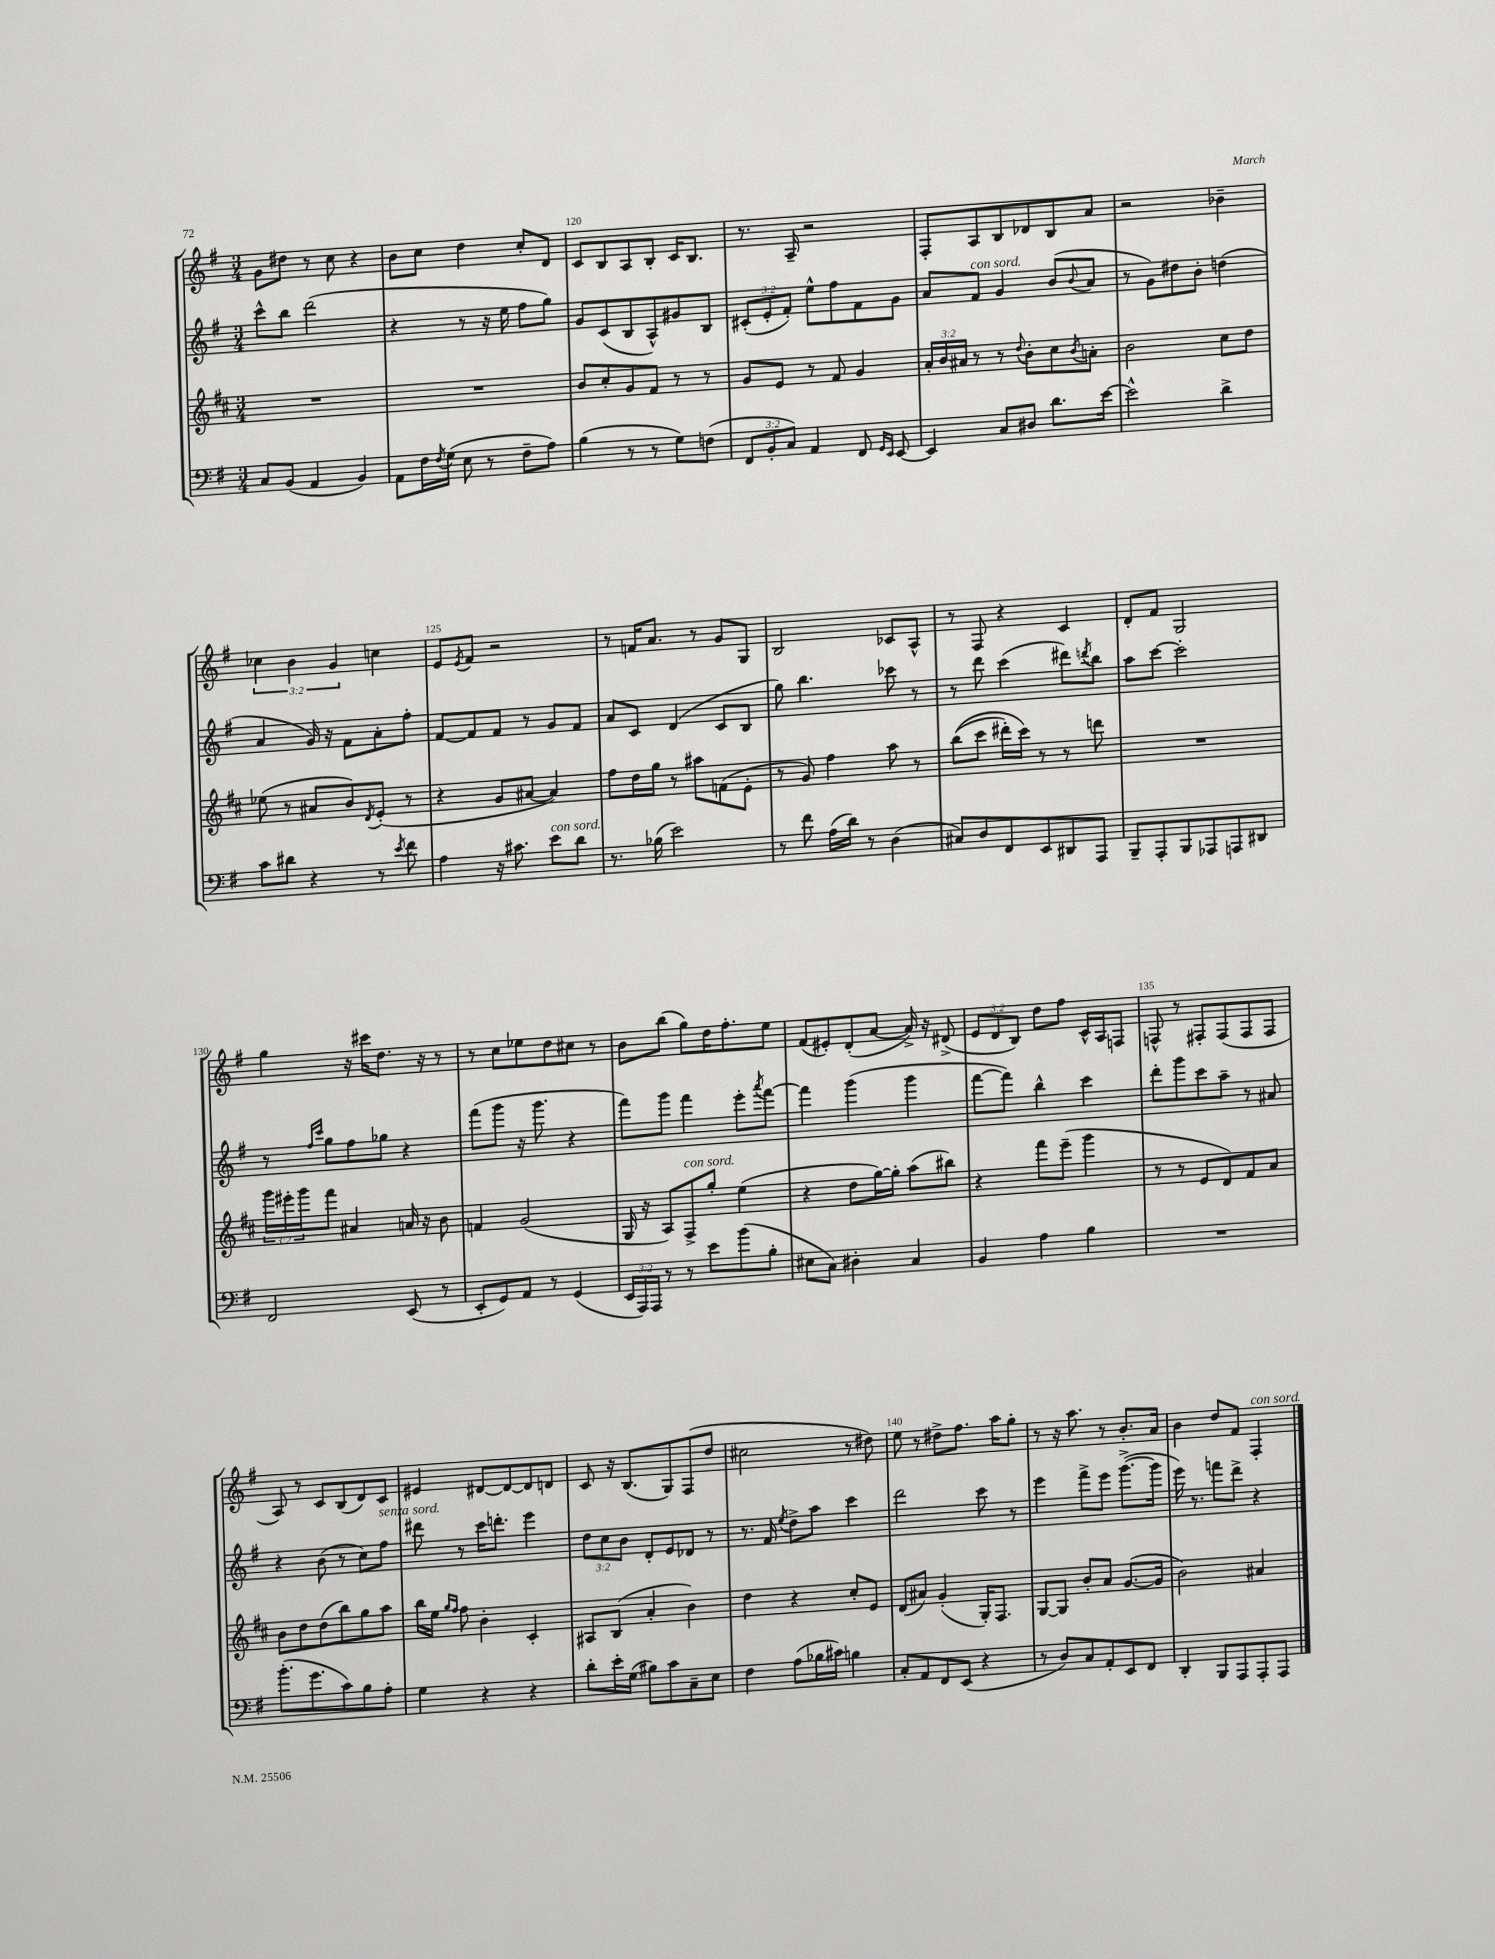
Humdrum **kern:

**kern	**kern	**kern	**kern
*part4	*part3	*part2	*part1
*staff4	*staff3	*staff2	*staff1
*clefF4	*clefG2	*clefG2	*clefG2
*k[f#]	*k[f#c#]	*k[f#]	*k[f#]
*M3/4	*M3/4	*M3/4	*M3/4
=118	=118	=118	=118
8C/L	2.r	8ccc^^\L	8g\L
(8BB/J	.	8bb\J	8dd#X\J
4AA/	.	(2ddd\	8r
.	.	.	8cc\
4BB/)	.	.	4r
=119	=119	=119	=119
8AA\L	2.r	4r	8b\L
16F#\L	.	.	8cc\J
8qF#/	.	.	.
(16G\JJ	.	.	.
8E\	.	8r	4dd\
8r	.	16r	.
.	.	16ee\	.
8F#~\L	.	8ff#\L	8cc'/L
8A\J)	.	8gg\J)	8d/J
=120	=120	=120	=120
(4B\	8b/L	8g/L	8c/L
.	8cc#'/	(8c/	8B/
8r	8g/	8B/	8A/
8r	8f#/J	8A^^/)	8B'/J
8G\L)	8r	8g#X/	16c/KL
.	.	.	8.B/J
(8Fn\J	8r	8B/J	.
=121	=121	=121	=121
12FF#/L	8g/L	(12c#X'/L	8.r
12BB'/	.	12e'/	.
.	8e/J	.	.
12C/J)	.	12f#'/J)	.
.	.	.	16A~/
4AA/	8r	8ee^^\L	2r
.	8f#/	8ff#\	.
8FF#/	4g/	8f#\	.
16qqGG/LL	.	.	.
16qqEE/JJ	.	.	.
[8EE/	.	8g\J	.
=122	=122	=122	=122
4EE/]	24a'/LL	8a/L	8F#'/L
.	24b/	.	.
.	24a#X/JJ	.	.
!	!	!LO:TX:a:i:t=con sord.	!
.	8r	8f#/J	8A/
8C/L	8r	4g/	8B/
.	8qqdd/	.	.
8D#X/J	8b'\L	.	8d-X/
8.d\L	8cc#\	(8b/L	8B/
.	8qb/	8qqb/	.
.	8an'\J	8a/J	8a/J
[16e\Jk	.	.	.
=123	=123	=123	=123
2e^^\]	2b\	8r	2r
.	.	8g\L)	.
.	.	8dd#X\	.
.	.	8b'\J	.
4d^\	8cc#\L	(4ddn\	4b-X~\
.	8dd\J	.	.
!!LO:LB:g=z
=124	=124	=124	=124
8c\L	(8ee-X\	4a/	6cc-X\
8d#X\J	8r	.	.
.	.	.	6b\
4r	8a#X/L	16g/)	.
.	.	16r	.
.	.	.	6g/
.	8b/)	8f#\L	.
.	8qd/	.	.
8r	(8e'/J	8a'\	4ccn\
8qe/	.	.	.
8f#\	8r	8ff#'\J	.
=125	=125	=125	=125
4A\	4r	[8f#/L	8e/L
.	.	.	8qe/
.	.	8f#/]	8f#/J
16r	8g/L	8f#/J	2r
8.c#X\	.	.	.
.	[8a#X/J	8r	.
!LO:TX:a:i:t=con sord.	!	!	!
8e\L	4a#/])	8g/L	.
8d\J	.	8f#/J	.
=126	=126	=126	=126
8.r	8ff#\L	8a/L	8r
.	16dd\L	8c/J	16fn/KL
(16B-X\	16gg\JJ	.	8.a/J
2e\)	8r	(4d/	.
.	8aa#X\L	.	8r
.	(8fn\	8c/L	8g/L
.	8e'\J	8B/J	8G/J
=127	=127	=127	=127
8r	8r	8gg\)	2B/
8f#\	8g/)	4.bb\	.
(16A\LL	4ff#\	.	.
16d\JJ)	.	.	.
8r	.	.	.
(4D\	8aa\	8ccc-X\	8c-X/L
.	8r	8r	8A^^/J
=128	=128	=128	=128
8C#X/L)	((8bb\L	8r	8r
8D/	8ccc#\J	8ddd\	8F#/
8FF#/	16ddd#X'\LL)	(4ccc\	4r
.	16ccc#\JJ)	.	.
8EE/	8r	.	.
8DD#X/	8r	8ddd#X\L)	4c/
.	.	8qdddn/	.
8AAA/J	8dddn\	8bb\J	.
=129	=129	=129	=129
8BBB~/L	2.r	8aa\L	8d'/L
8AAA'/	.	[8ccc\J	8f#/J
8BBB/	.	2ccc'\]	2G/
8AAA-X/	.	.	.
8AAAn/	.	.	.
8DD#X/J	.	.	.
!!LO:LB:g=z
=130	=130	=130	=130
2FF#/	24ggg\LL	8r	4gg\
.	24eee#X'\	.	.
.	24ggg\J	.	.
.	.	16qqff#/LL	.
.	.	16qqccc/JJ	.
.	8fff#\J	8gg\L	.
.	4a#X/	8ff#\	16r
.	.	.	16ccc#X\KL
.	.	8gg-X\J	8.dd\J
(8EE/	16an/	4r	.
.	16r	.	16r
8r	8b\	.	8r
=131	=131	=131	=131
8EE'/L	4fn/	(8fff#\L	8r
8GG/)	.	8ggg\J	8cc\L
8AA/J	(2g/	16r	8ee-X\
.	.	8.ggg\	.
8r	.	.	8dd\
(4GG/	.	4r	8cc#X\J
.	.	.	8r
=132	=132	=132	=132
24EE/LL	16G/	8fff#\L)	8b\L
24AAA/)	.	.	.
.	16r	.	.
24AAA/JJ	.	.	.
8r	8A/L)	8ggg\J	(8bb\J
!	!LO:TX:a:i:t=con sord.	!	!
8r	8F#^/	4fff#\	8gg\L)
8e\L	8gg'/J	.	16dd\K
.	.	.	8.ff#'\
(8b\	(4ee\	8eee'\L	.
.	.	8qaaa/	.
8B'\J	.	[8fff#\J	8ee\J
=133	=133	=133	=133
8E#X\L	4r	4fff#\]	(8f#/L
8C\J)	.	.	8e#X'/)
4D#X'\	8dd\L	(4ggg\	(8d'/
.	[16gg\L)	.	[8a/J
.	16gg'\JJ]	.	.
4C/	(8aa\L	4ggg\	16a^/])
.	.	.	16r
.	8bb#X\J)	.	(8d#X^/
=134	=134	=134	=134
4BB/	4r	[8fff#\L	12e/L
.	.	.	12d/
.	.	8fff#\J])	.
.	.	.	12B/J)
4A\	8fff#\L	4bb^^\	8dd\L
.	(8eee~\J	.	8ff#\J
4B\	4ggg\	4ccc\	16c^^/LL
.	.	.	16A/J
.	.	.	8Fn/J
=135	=135	=135	=135
2.r	8r	8ddd'\L	8Fn^^/
.	8r	8ggg\	8r
.	8e/L	8ccc\	8F#X'/L
.	8d/)	8aa~\J	(8F#/
.	8f#/	8r	8F#/
.	8a/J	8a#X/	8F#/J
!!LO:LB:g=z
=136	=136	=136	=136
(8.b'\L	8b\L	4r	8A/)
.	8dd\	.	8r
8.g\	.	.	.
.	(8dd\	(8b\	8c/L
8c\)	8bb\)	8r	(8B/
8B\	8gg\	8cc\L)	8d/)
!	!	!LO:TX:a:i:t=senza sord.	!
8A'\J	8aa\J	8ff#\J	8c/J
=137	=137	=137	=137
4G\	16bb\LL	8ddd#X\	4e#X/
.	16ee\JJ	.	.
.	16qqgg/LL	.	.
.	16qqff#/JJ	.	.
.	8ff#\	8r	.
4r	4b'\	16ccc\KL	[8d#X/L
.	.	8.dddn'\J	.
.	.	.	8d#/_
4r	4c#'/	4eee\	8d#/]
.	.	.	8dn/J
=138	=138	=138	=138
8d'\L	8A#X/L	12dd\L	8c/
.	.	12cc\	.
16e'\L	(8B/J	.	16r
.	.	12b\J	.
(16G\JJ	.	.	(8.B/L
8B#X\L)	4a'/	8d'/L	.
8c\	.	8e/	8G/)
8C~\	4b\)	8d-X/J	(8F#/
8E\J	.	8r	8dd/J
=139	=139	=139	=139
4F#\	4dd\	8.r	2cc#X\
.	.	16f#/	.
.	.	8qee/	.
(8A\L	4r	8dd^\L	.
16B-X\L	.	8aa\J	.
16c#X\JJ)	.	.	.
4Bn\	8cc#'/L	4ccc\	8r
.	8e/J	.	8dd#X\)
=140	=140	=140	=140
8C'/L	(8d/L	2ddd\	8ee\
8AA/	8a#X/J)	.	8r
8FF#/	(4g'/	.	8dd#X^\L
(8EE/J	.	.	8.ff#\J
4r	16G'/KL)	8ccc\	.
.	8.F#/J	.	16aa\KL
.	.	8r	8gg'\J
=141	=141	=141	=141
8r	[8G/L	4eee\	8r
8D/L)	8G/J]	.	16r
.	.	.	8.aa\
8C/	8b'/L	8fff#^\L	.
8AA'/	8a/J	8eee\J	8r
8EE/	([8.g/L	([8.ggg^\L	8.b'/L
8FF#/J	.	.	.
.	16g/Jk]	16ggg\Jk]	16a/Jk
=142	=142	=142	=142
4DD'/	2b\)	16eee\)	4b\
.	.	8.r	.
8BBB/L	.	8fffn\L	8dd/L
8AAA/	.	8ddd^\J	8f#/J
!	!	!	!LO:TX:a:i:t=con sord.
8AAA'/	4a#X/	4r	4F#'/
8AAA/J	.	.	.
==	==	==	==
*-	*-	*-	*-
